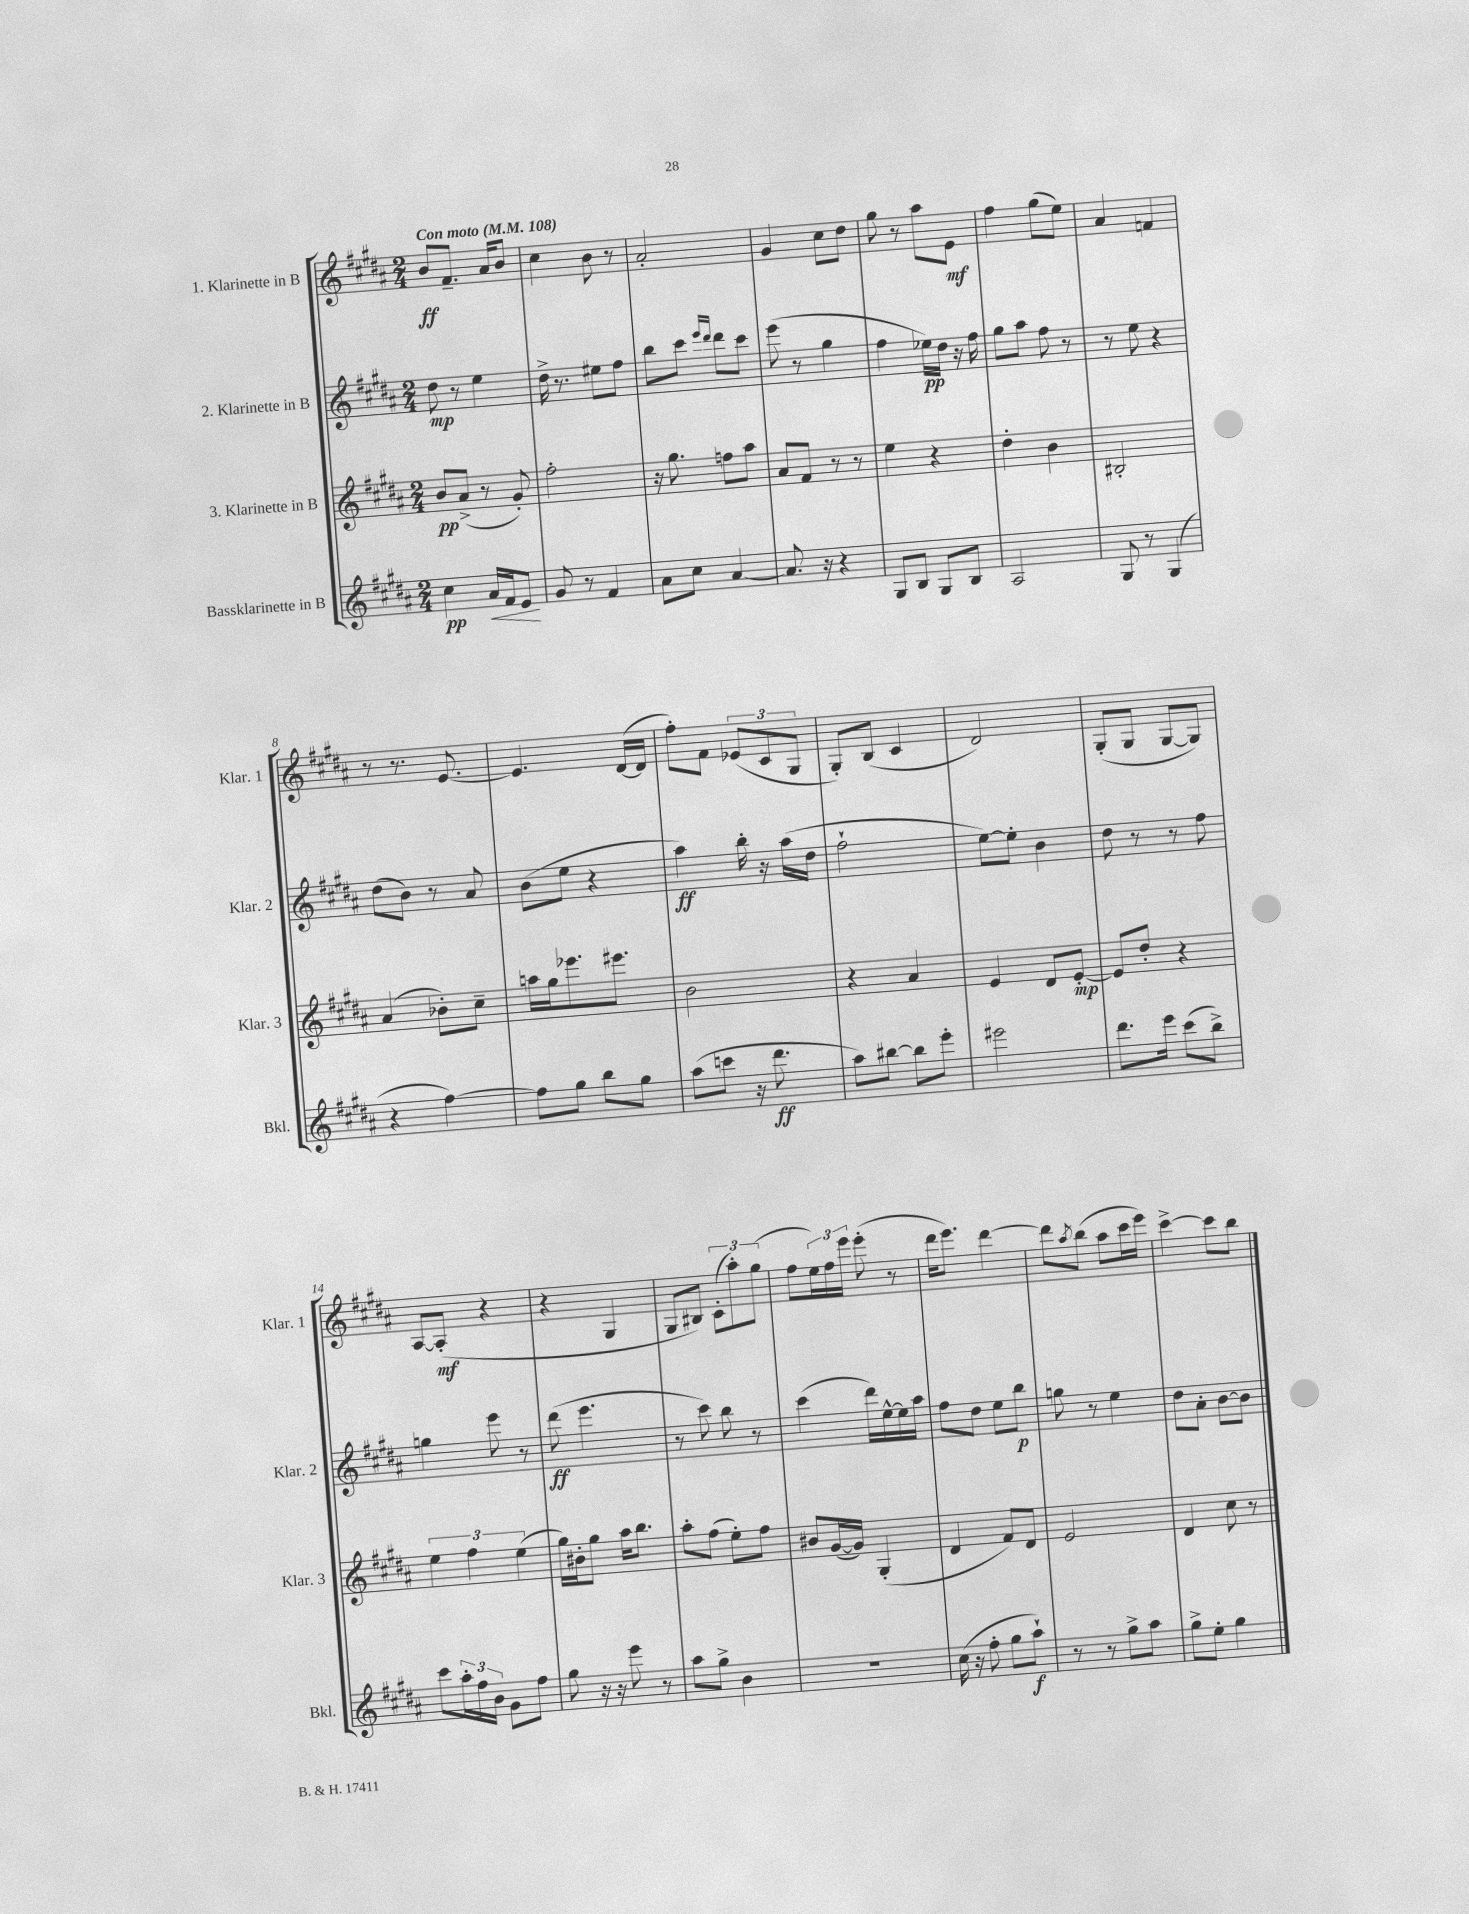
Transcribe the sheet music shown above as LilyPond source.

<<
\new StaffGroup <<
\new Staff = "s0" \with { instrumentName = "1. Klarinette in B" shortInstrumentName = "Klar. 1" } {
    \clef treble \key b \major \numericTimeSignature \time 2/4 \tempo "Con moto" 4 = 108
    b'8\ff fis'8.-- ais'16 b'8 |
    cis''4 b'8 r8 |
    ais'2-. |
    gis'4 cis''8 dis''8 |
    gis''8 r8 ais''8 e'8\mf |
    fis''4 gis''8( e''8) |
    ais'4 f'4 |
    r8 r8. e'8.~ |
    e'4. dis'16~( dis'16 |
    fis''8-.) fis'8 \tuplet 3/2 { ees'8( cis'8 gis8 } |
    gis8-.) b8( cis'4 |
    dis'2) |
    gis8-.( gis8 gis8~ gis8) |
    ais8~ ais8-.\mf( r4 |
    r4 gis4 |
    gis8 bis8) \tuplet 3/2 { cis'8-.( ais''8-.) gis''8( } |
    fis''8 \tuplet 3/2 { e''16) fis''16 e'''16 } e'''8-.( r8 |
    dis'''16 e'''8.) dis'''4~ |
    dis'''8 \acciaccatura { ais''8 } b''8( ais''8 cis'''16 e'''16) |
    cis'''4~-> cis'''8 b''8 \bar "|." |
}
\new Staff = "s1" \with { instrumentName = "2. Klarinette in B" shortInstrumentName = "Klar. 2" } {
    \clef treble \key b \major \numericTimeSignature \time 2/4
    dis''8\mp r8 e''4 |
    dis''16-> r8. eis''8 fis''8 |
    b''8 cis'''8 \grace { e'''16 dis'''16 } dis'''8 cis'''8 |
    e'''8( r8 gis''4 |
    fis''4 ees''16\pp) dis''16 r16 fis''16 |
    gis''8 ais''8 fis''8 r8 |
    r8 e''8 r4 |
    dis''8( b'8) r8 ais'8 |
    b'8( e''8 r4 |
    ais''4\ff) b''16-. r16 ais''16( dis''16 |
    fis''2-! |
    e''8~) e''8-. b'4 |
    dis''8 r8 r8 fis''8 |
    g''4 e'''8 r8 |
    dis'''8\ff( e'''4. |
    r8 cis'''8) b''8 r8 |
    cis'''4( dis'''16) e''16~-^ e''16 ais''16 |
    fis''8 dis''8 e''8 b''8\p |
    g''8 r8 e''4 |
    dis''8 ais'8-. b'8~ b'8 \bar "|." |
}
\new Staff = "s2" \with { instrumentName = "3. Klarinette in B" shortInstrumentName = "Klar. 3" } {
    \clef treble \key b \major \numericTimeSignature \time 2/4
    b'8\pp ais'8->( r8 gis'8-.) |
    fis''2-. |
    r16 gis''8. f''8 ais''8 |
    ais'8 fis'8 r8 r8 |
    e''4 r4 |
    dis''4-. b'4 |
    bis2-. |
    ais'4( bes'8-.) cis''8-- |
    a''16 gis''16 ees'''8. eis'''8. |
    b'2 |
    r4 ais'4 |
    e'4 dis'8 e'8~-.\mp |
    e'8 dis''8-. r4 |
    \tuplet 3/2 { e''4 fis''4 e''4( } |
    gis''16) bis'16-. gis''8 ais''16 b''8. |
    ais''8-. fis''8( e''8-.) fis''8 |
    bis'8 gis'16~( gis'16) gis4-.( |
    dis'4 fis'8) dis'8 |
    e'2 |
    dis'4 cis''8 r8 \bar "|." |
}
\new Staff = "s3" \with { instrumentName = "Bassklarinette in B" shortInstrumentName = "Bkl." } {
    \clef treble \key b \major \numericTimeSignature \time 2/4
    cis''4\pp ais'16\< fis'16 e'8\! |
    gis'8 r8 fis'4 |
    ais'8 cis''8 ais'4~ |
    ais'8. r16 r4 |
    gis8 b8 gis8 b8 |
    ais2 |
    gis8 r8 gis4( |
    r4 fis''4~) |
    fis''8 gis''8 b''8 gis''8 |
    ais''8( c'''8 r16 dis'''8.\ff |
    ais''8) bis''8~ bis''8 e'''8-. |
    eis'''2 |
    dis'''8. e'''16 cis'''8( b''8->) |
    cis'''8 \tuplet 3/2 { ais''16-. fis''16 b'16 } gis'8 fis''8 |
    gis''8 r16 r16 e'''8 r8 |
    ais''8 gis''8-> b'4 |
    r2 |
    cis''16( r16 fis''8-. gis''8 ais''8-!\f) |
    r8 r8 gis''8-> ais''8 |
    gis''8-> e''8-. gis''4 \bar "|." |
}
>>
>>
